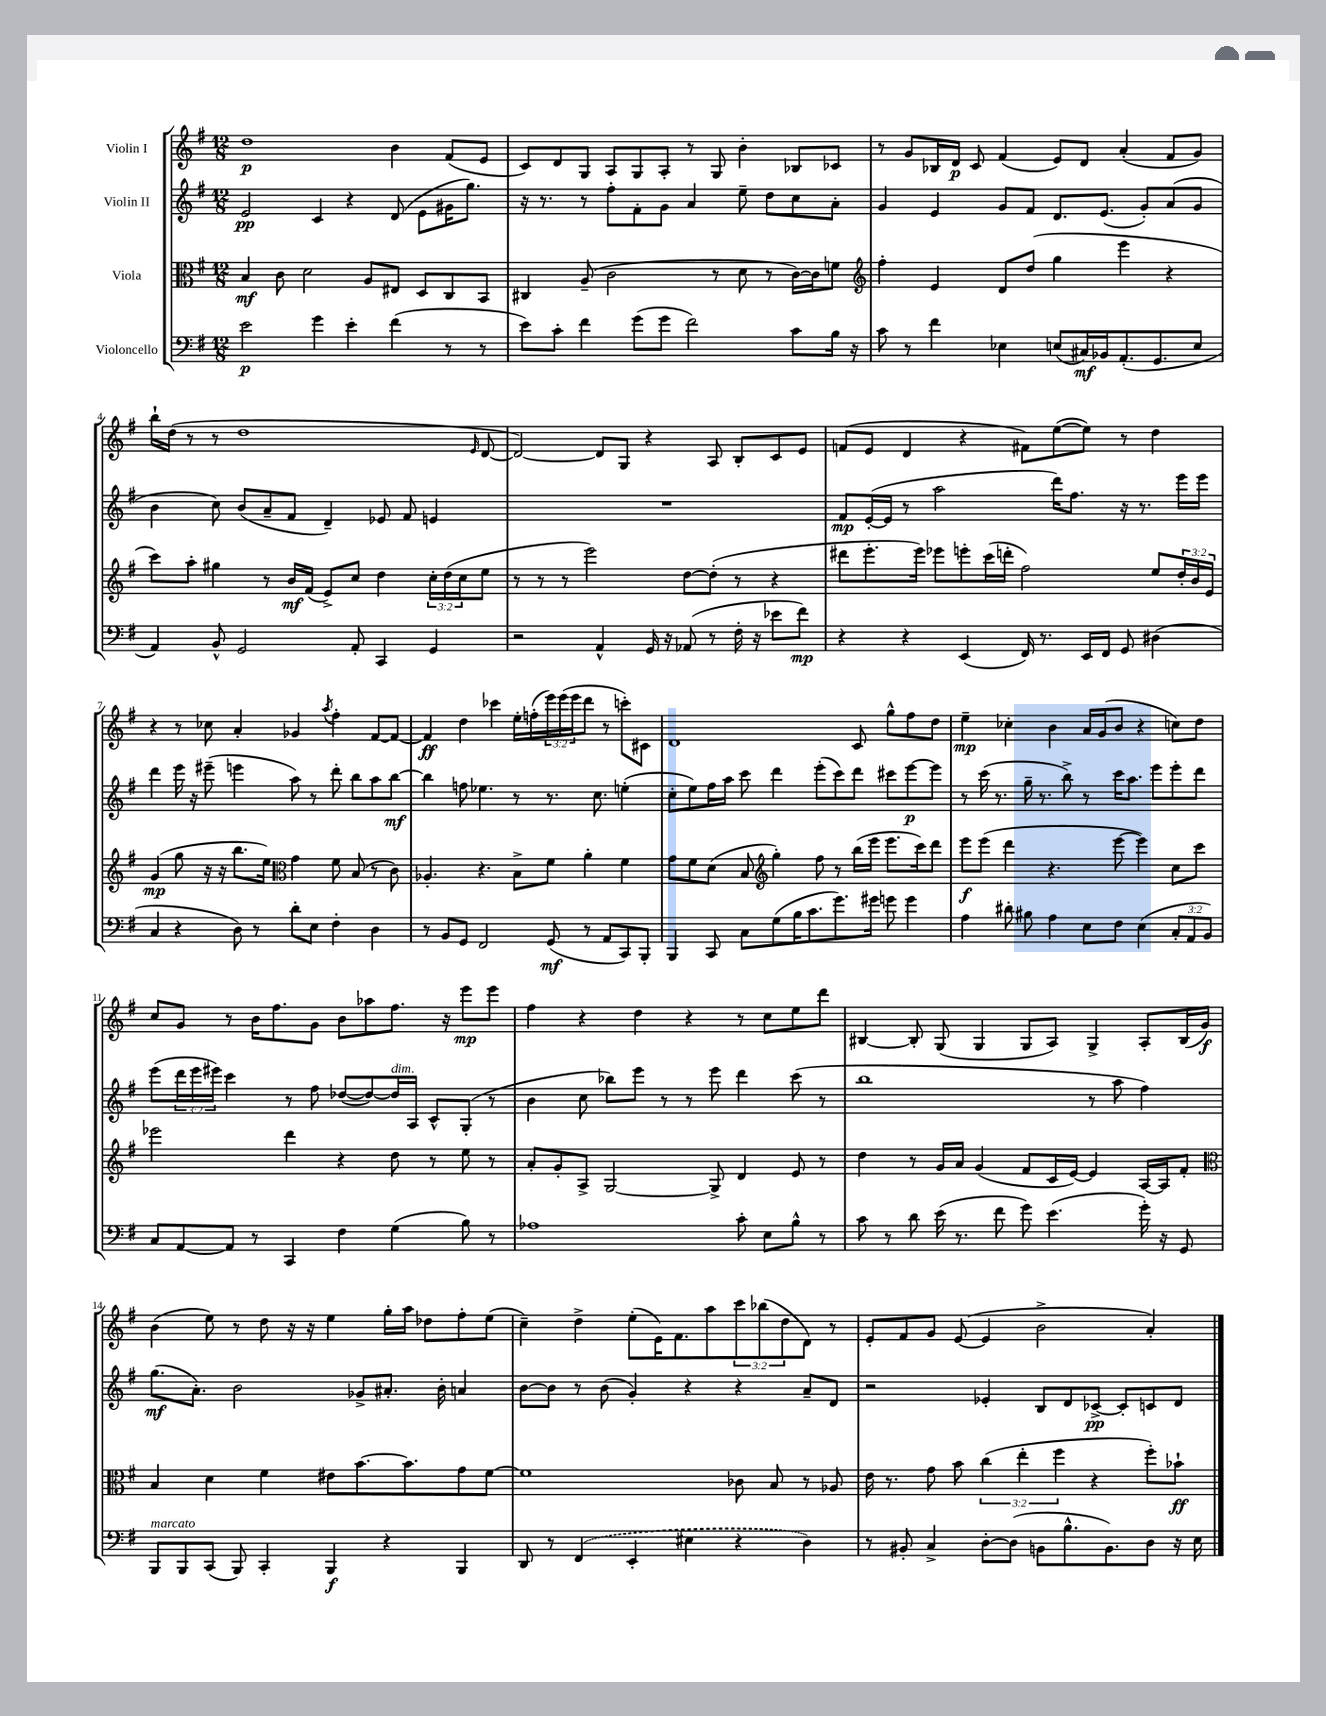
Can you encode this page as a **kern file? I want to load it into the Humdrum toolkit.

**kern	**kern	**kern	**kern
*staff4	*staff3	*staff2	*staff1
*clefF4	*clefC3	*clefG2	*clefG2
*k[f#]	*k[f#]	*k[f#]	*k[f#]
*M12/8	*M12/8	*M12/8	*M12/8
2e	4B	2e	1dd
.	8c	.	.
.	2d	.	.
4g	.	4c	.
4e'	.	4r	.
.	8A	.	.
(4f#	8E#	(8d	4b
.	8D	8e	.
8r	8C	16g#	(8f#
.	.	8.gg)	.
8r	8BB	.	8e
=	=	=	=
8e)	4C#	16r	8c)
.	.	8.r	.
8c'	.	.	8d
4f#	(8A~	8r	8G
.	2c	8ff#'	8A
(8g	.	8f#'	8G
8g	.	8g	8A'
2f#)	.	4a	8r
.	8r	.	8G
.	8d	8ee~	4b'
.	8r	8dd	.
8c	[16c)	8cc	8B-
.	16c]	.	.
16B	8f	8a'	8c-
16r	.	.	.
=	=	=	=
*	*clefG2	*	*
8c	4ff#'	4g	8r
8r	.	.	8g
4f#	4e	4e	16B-
.	.	.	16d
.	.	.	8c
4E-	8d	8g	(4f#
.	(8dd	8f#	.
(8E	4gg	8.d	8e)
16C#)	.	.	8d
16BB-	.	(8.e	.
(8.AA'	4eee	.	(4a'
.	.	8g')	.
8.GG	.	.	.
.	4r	(8a	8f#
8E	.	8g	8g)
=	=	=	=
4AA)	8ccc)	4b	16bb`
.	.	.	(16dd
.	8aa'	.	8r
8BB^^	4gg#	8cc)	8r
2GG	.	(8b	1dd
.	8r	8a~	.
.	16b	8f#	.
.	(16f#	.	.
.	8e^)	4d~)	.
8AA'	8cc	.	.
4CC	4dd	8e-	.
.	.	8f#	.
4GG	24cc'	4e	.
.	(24dd	.	.
.	24cc	.	.
.	.	.	16qqe
.	8ee	.	[8d
=	=	=	=
2r	8r	1.r	2d_)
.	8r	.	.
.	8r	.	.
.	2eee)	.	.
4AA^^	.	.	8d]
.	.	.	8G
16GG	.	.	4r
16r	.	.	.
(8AA-	[8dd	.	.
8r	(8dd']	.	8A
16F#'	8r	.	8B'
16r	.	.	.
8e-	4r	.	8c
8f#)	.	.	8e
=	=	=	=
4r	8ddd#	8f#	(8f
.	8.eee'	([16e'	8e
.	.	16e]	.
4r	.	8r	4d
.	16eee)	.	.
.	8eee-	2aa	.
(4EE	8eee'	.	4r
.	(16ccc	.	.
.	16ddd'	.	.
16FF#)	2ff#)	.	8f#)
8.r	.	.	.
.	.	16ddd)	([8ee
.	.	8.ff#	.
16EE	.	.	8ee])
16FF#	.	.	.
8GG	.	16r	8r
.	.	8.r	.
(4D#	8ee	.	4dd
.	24dd'	16eee	.
.	24b	.	.
.	.	16eee	.
.	24e	.	.
=	=	=	=
4C	(4g	4ddd	4r
4r	8gg	16eee	8r
.	.	16r	.
.	16r	(8eee#~	8cc-
.	16r	.	.
8D)	8.bb	4eee	4a'
8r	.	.	.
.	16ee)	.	.
*	*clefC3	*	*
8d'	4g	8aa)	4g-
8E	.	8r	.
.	.	.	8qaa
4F#'	8f#	8ddd'	4ff#'
.	(8B	8bb	.
4D	8r	8aa	[8f#
.	8c)	[8bb	8f#_
=	=	=	=
8r	4.A-'	4bb]	4f#]
8BB	.	.	.
8GG	.	8ff	4dd
2FF#	4.r	4.ee-	.
.	.	.	4ccc-
.	8B^	8r	16ee'
.	.	.	(16ff'
(8GG	8f#	8.r	24eee)
.	.	.	(24eee
.	.	.	24eee
8r	4a'	.	8ddd
.	.	8.cc	.
8AA	.	.	8r
8CC)	4f#	(4ee'	8ccc')
8BBB'	.	.	8c#
=	=	=	=
4BBB	8g	8cc'	1d
.	8f#	8ee)	.
8CC	(8d	16ff#	.
.	.	16aa	.
8C	8B	8ccc	.
*	*clefG2	*	*
(8G	4gg')	4ddd	.
16B	.	.	.
8.c	.	.	.
.	8ff#	(8eee'	.
8.g)	8r	8ccc)	.
.	(16bb	8ddd	8c
16g#	16eee	.	.
8g	8.eee	8ccc#	8gg^^
4g	.	[8eee	8ff#
.	16ccc)	.	.
.	8ddd	8eee]	8dd
=	=	=	=
4A	8eee	8r	4ee~
.	(8eee	(16ccc	.
.	.	8.r	.
8d#'	4ddd	.	4cc-'
8B#	.	16gg~	.
.	.	8.r	.
4A	4.r	.	4b
.	.	8bb^)	.
8E	.	8r	16a
.	.	.	(16g
8F#	[8eee	16ccc	8b
.	.	8.aa	.
(4E	4eee])	.	4r
.	.	8eee	.
12C'	8cc	8eee'	8cc)
12AA	.	.	.
.	8ccc	8ddd	8dd
12BB)	.	.	.
=	=	=	=
8C	2eee-	(8eee	8cc
[8AA	.	24ddd	8g
.	.	24eee	.
.	.	24eee#)	.
8AA]	.	4ccc	8r
8r	.	.	16b
.	.	.	8.ff#
4CC	4ddd	8r	.
.	.	8ff#	8g
4F#	4r	([8dd-	8b
.	.	8dd-_)	8aa-
(4G	8dd	16dd-]	8.ff#
.	.	16A	.
.	8r	8c^^	.
.	.	.	16r
8B)	8ee	(8G'	8eee
8r	8r	8r	8eee
=	=	=	=
1A-	8a'	4b	4ff#
.	8g'	.	.
.	8A^	8cc	4r
.	[2G	8bb-)	.
.	.	8eee	4dd
.	.	8r	.
.	.	8r	4r
.	8G^]	8eee	.
8c'	4d	4ddd	8r
8E	.	.	8cc
8B^^	8e	(8ccc	8ee
8r	8r	8r	8ddd
=	=	=	=
8c	4dd	1bb	[4B#
8r	.	.	.
8d	8r	.	8B#']
(16e	16g	.	(8G
8.r	16a	.	.
.	(4g	.	4G
8f#	.	.	.
8g)	8f#	.	8G
(4.e	16c	.	8A)
.	[16e)	.	.
.	4e]	8r	4G^
.	.	8aa	.
16g')	[16A	4ff#)	8A'
16r	16A]	.	.
8GG	8f#'	.	(16B#
.	.	.	16g)
=	=	=	=
*	*clefC3	*	*
8BBB	4B	(8.gg	(4b
8BBB	.	.	.
.	.	8.a')	.
(8CC	4d	.	8ee)
8BBB)	.	2b	8r
4CC'	4f#	.	8dd
.	.	.	16r
.	.	.	16r
4BBB	8e#	.	4ee
.	[8.b	8g-^	.
4r	.	8.a#'	16gg'
.	8.b]	.	16aa
.	.	.	8dd-
.	.	16b'	.
4BBB	8g	4a	8ff#'
.	[8f#	.	(8ee
=	=	=	=
8DD	1f#]	[8b	4cc~)
8r	.	8b]	.
(4FF#	.	8r	4dd^
.	.	(8b	.
4EE'	.	4g')	(8ee'
.	.	.	16e)
.	.	.	8.f#
4E#	.	4r	.
.	.	.	8aa
4r	8c-	4r	12ccc
.	.	.	(12bb-
.	8B	.	.
.	.	.	12dd
4D)	8r	8a~	8d)
.	8A-	8d	8r
=	=	=	=
8r	16e	2r	8e'
.	8.r	.	.
8BB#'	.	.	8f#
4C^	8g	.	8g
.	8b	.	([8e
[8D'	(6cc	4e-'	4e]
(8D]	.	.	.
.	6ee'	.	.
8BB	.	8B	2b^
.	6ff#	.	.
8.B^^	.	8d	.
.	4r	[8c-^	.
8.BB)	.	.	.
.	.	8c-']	.
8D	8ff#')	8c	4a')
16r	8b-`	8d	.
16E	.	.	.
==	==	==	==
*-	*-	*-	*-
